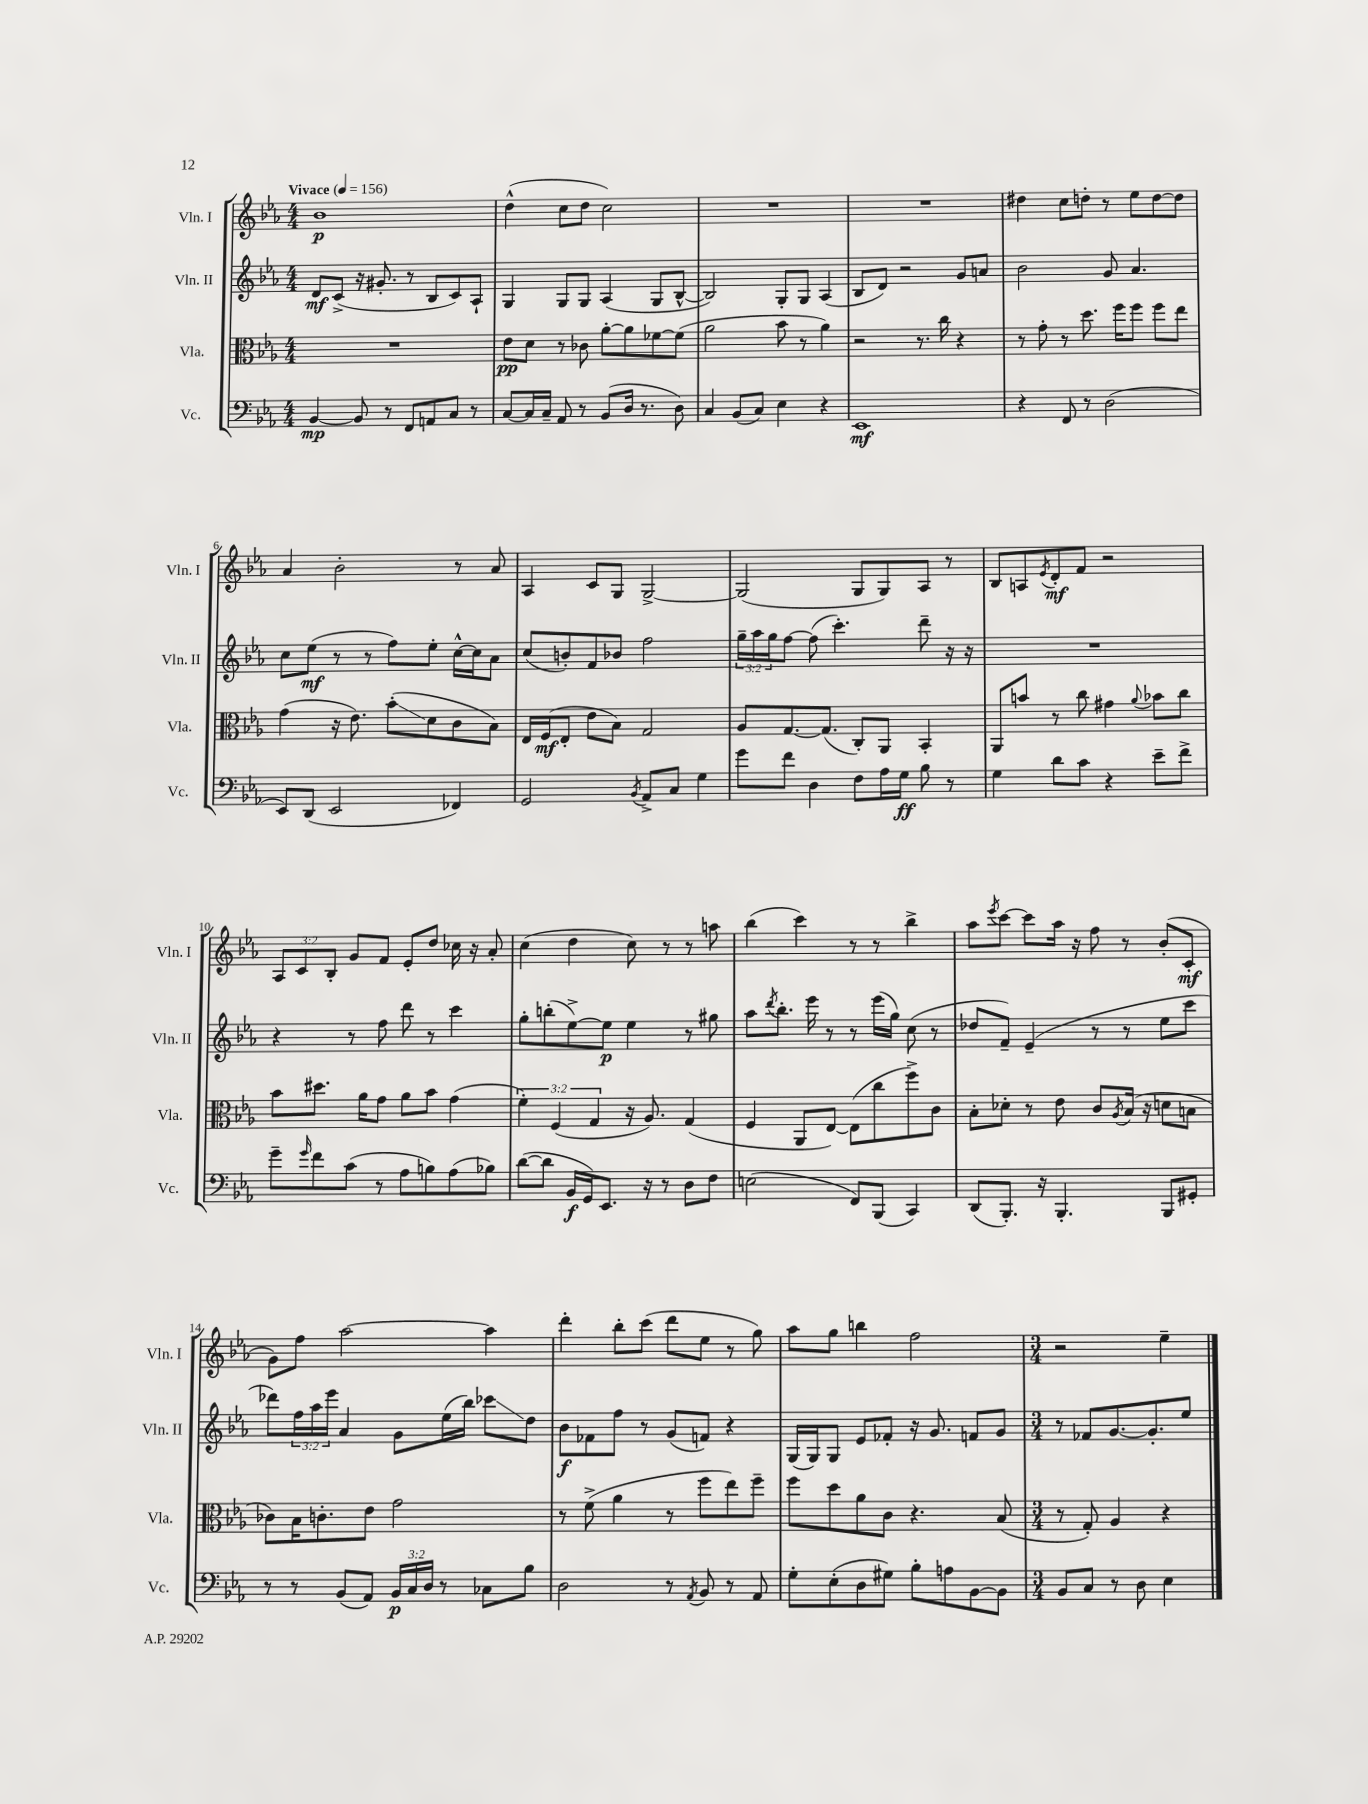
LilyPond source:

<<
\new StaffGroup <<
\new Staff = "s0" \with { instrumentName = "Vln. I" shortInstrumentName = "Vln. I" } {
    \clef treble \key ees \major \numericTimeSignature \time 4/4 \override Staff.TupletNumber.text = #tuplet-number::calc-fraction-text \tempo "Vivace" 4 = 156
    bes'1\p |
    d''4-^( c''8 d''8 c''2) |
    R1 |
    R1 |
    dis''4 c''8 d''8-. r8 ees''8 d''8~ d''8 |
    aes'4 bes'2-. r8 aes'8 |
    aes4 c'8 g8 g2~-> |
    g2( g8 g8) aes8 r8 |
    bes8 a8 \acciaccatura { ees'8 } d'8-.\mf f'8 r2 |
    \tuplet 3/2 { aes8 c'8 bes8-. } g'8 f'8 ees'8-. d''8 ces''16 r16 aes'8-. |
    c''4( d''4 c''8) r8 r8 a''8 |
    bes''4( c'''4) r8 r8 bes''4-> |
    aes''8 \acciaccatura { ees'''8 } c'''8~ c'''8 aes''16 r16 f''8 r8 bes'8-.( c'8-.\mf |
    g'8) f''8 aes''2~ aes''4 |
    d'''4-. bes''8-. c'''8( d'''8 ees''8 r8 g''8) |
    aes''8 g''8 b''4 f''2 |
    \numericTimeSignature \time 3/4 r2 ees''4-- \bar "|." |
}
\new Staff = "s1" \with { instrumentName = "Vln. II" shortInstrumentName = "Vln. II" } {
    \clef treble \key ees \major \numericTimeSignature \time 4/4 \override Staff.TupletNumber.text = #tuplet-number::calc-fraction-text
    d'8\mf c'8->( r16 gis'8.-. r8 bes8 c'8) aes8-! |
    g4 g8 g8 aes4( g8 bes8~-^ |
    bes2) g8-. g8 aes4( |
    bes8 d'8) r2 g'8 a'8 |
    bes'2 g'8 aes'4. |
    c''8 ees''8\mf( r8 r8 f''8) ees''8-. c''16~-^ c''16 aes'8 |
    c''8( b'8-.) f'8 bes'8 f''2 |
    \tuplet 3/2 { g''16-- aes''16 g''16 } f''8~ f''8( c'''4.-.) d'''8-- r16 r16 |
    R1 |
    r4 r8 f''8 d'''8 r8 c'''4 |
    g''8-. b''8-.( ees''8~->) ees''8\p ees''4 r8 gis''8 |
    aes''8 \acciaccatura { d'''8 } bes''8.-. ees'''16 r8 r8 ees'''16( g''16) c''8( r8 |
    des''8 f'8--) ees'4--( r8 r8 ees''8 c'''8 |
    des'''8) \tuplet 3/2 { f''16 aes''16 ees'''16 } aes'4 g'8 ees''16( bes''16) ces'''8\glissando d''8 |
    bes'8\f fes'8 f''8 r8 g'8( f'8) r4 |
    g16( g16) g8 ees'8 fes'8-. r16 g'8. f'8 g'8 |
    \numericTimeSignature \time 3/4 r8 fes'8 g'8.~ g'8.-. ees''8 \bar "|." |
}
\new Staff = "s2" \with { instrumentName = "Vla." shortInstrumentName = "Vla." } {
    \clef alto \key ees \major \numericTimeSignature \time 4/4 \override Staff.TupletNumber.text = #tuplet-number::calc-fraction-text
    R1 |
    ees'8\pp d'8 r8 ces'8 aes'8~-. aes'8 fes'8~ fes'8( |
    aes'2 bes'8 r8 aes'4) |
    r2 r8. c''16 r4 |
    r8 g'8-. r8 d''8. f''16 f''8 f''8 ees''8 |
    g'4( r16 ees'8.) bes'8-.\glissando( d'8 c'8 bes8) |
    ees16 f16\mf( ees8-. ees'8 bes8) g2 |
    aes8 g8.~ g8.( c8-.) aes,8 bes,4-. |
    aes,8 b'8 r8 c''8 gis'4 \appoggiatura { aes'8 } bes'8 c''8 |
    bes'8 dis''8. aes'16 g'8 aes'8 bes'8 g'4( |
    \tuplet 3/2 { f'4-.) f4( g4 } r16 aes8.) g4( |
    f4 aes,8 ees8~) ees8( c''8 f''8->) c'8 |
    bes8-. des'8-. r8 ees'8 c'8 \acciaccatura { aes8 } bes16( r16 d'8 b8 |
    ces'8) bes16 c'8.-. ees'8 g'2 |
    r8 f'8->( aes'4 r8 f''8 ees''8) f''8-- |
    f''8 d''8 aes'8 c'8 r4. bes8( |
    \numericTimeSignature \time 3/4 r8 g8-.) aes4 r4 \bar "|." |
}
\new Staff = "s3" \with { instrumentName = "Vc." shortInstrumentName = "Vc." } {
    \clef bass \key ees \major \numericTimeSignature \time 4/4 \override Staff.TupletNumber.text = #tuplet-number::calc-fraction-text
    bes,4~\mp bes,8 r8 f,8 a,8 c8 r8 |
    c8~ c16 c16-- aes,8 r8 bes,8( d16 r8. d8) |
    c4 bes,8( c8) ees4 r4 |
    ees,1\mf |
    r4 f,8 r8 d2( |
    ees,8) d,8( ees,2 fes,4) |
    g,2 \acciaccatura { bes,8 } aes,8-> c8 g4 |
    g'8 f'8 d4 f8 aes16 g16\ff bes8 r8 |
    g4 d'8 c'8 r4 ees'8-- f'8-> |
    g'8-- \grace { g'16 } f'8 c'8( r8 aes8 b8) aes8( bes8) |
    d'8~( d'8 bes,16\f g,16) ees,8. r16 r8 d8 f8 |
    e2( f,8) bes,,8( c,4) |
    d,8( bes,,8.-.) r16 bes,,4.-. bes,,8 gis,8-. |
    r8 r8 bes,8( aes,8) \tuplet 3/2 { bes,16\p c16 d16 } r8 ces8 bes8 |
    d2 r8 \acciaccatura { aes,8 } bes,8 r8 aes,8 |
    g8-. ees8-.( d8 gis8) bes8-. a8 bes,8~ bes,8 |
    \numericTimeSignature \time 3/4 bes,8 c8 r8 d8 ees4 \bar "|." |
}
>>
>>
